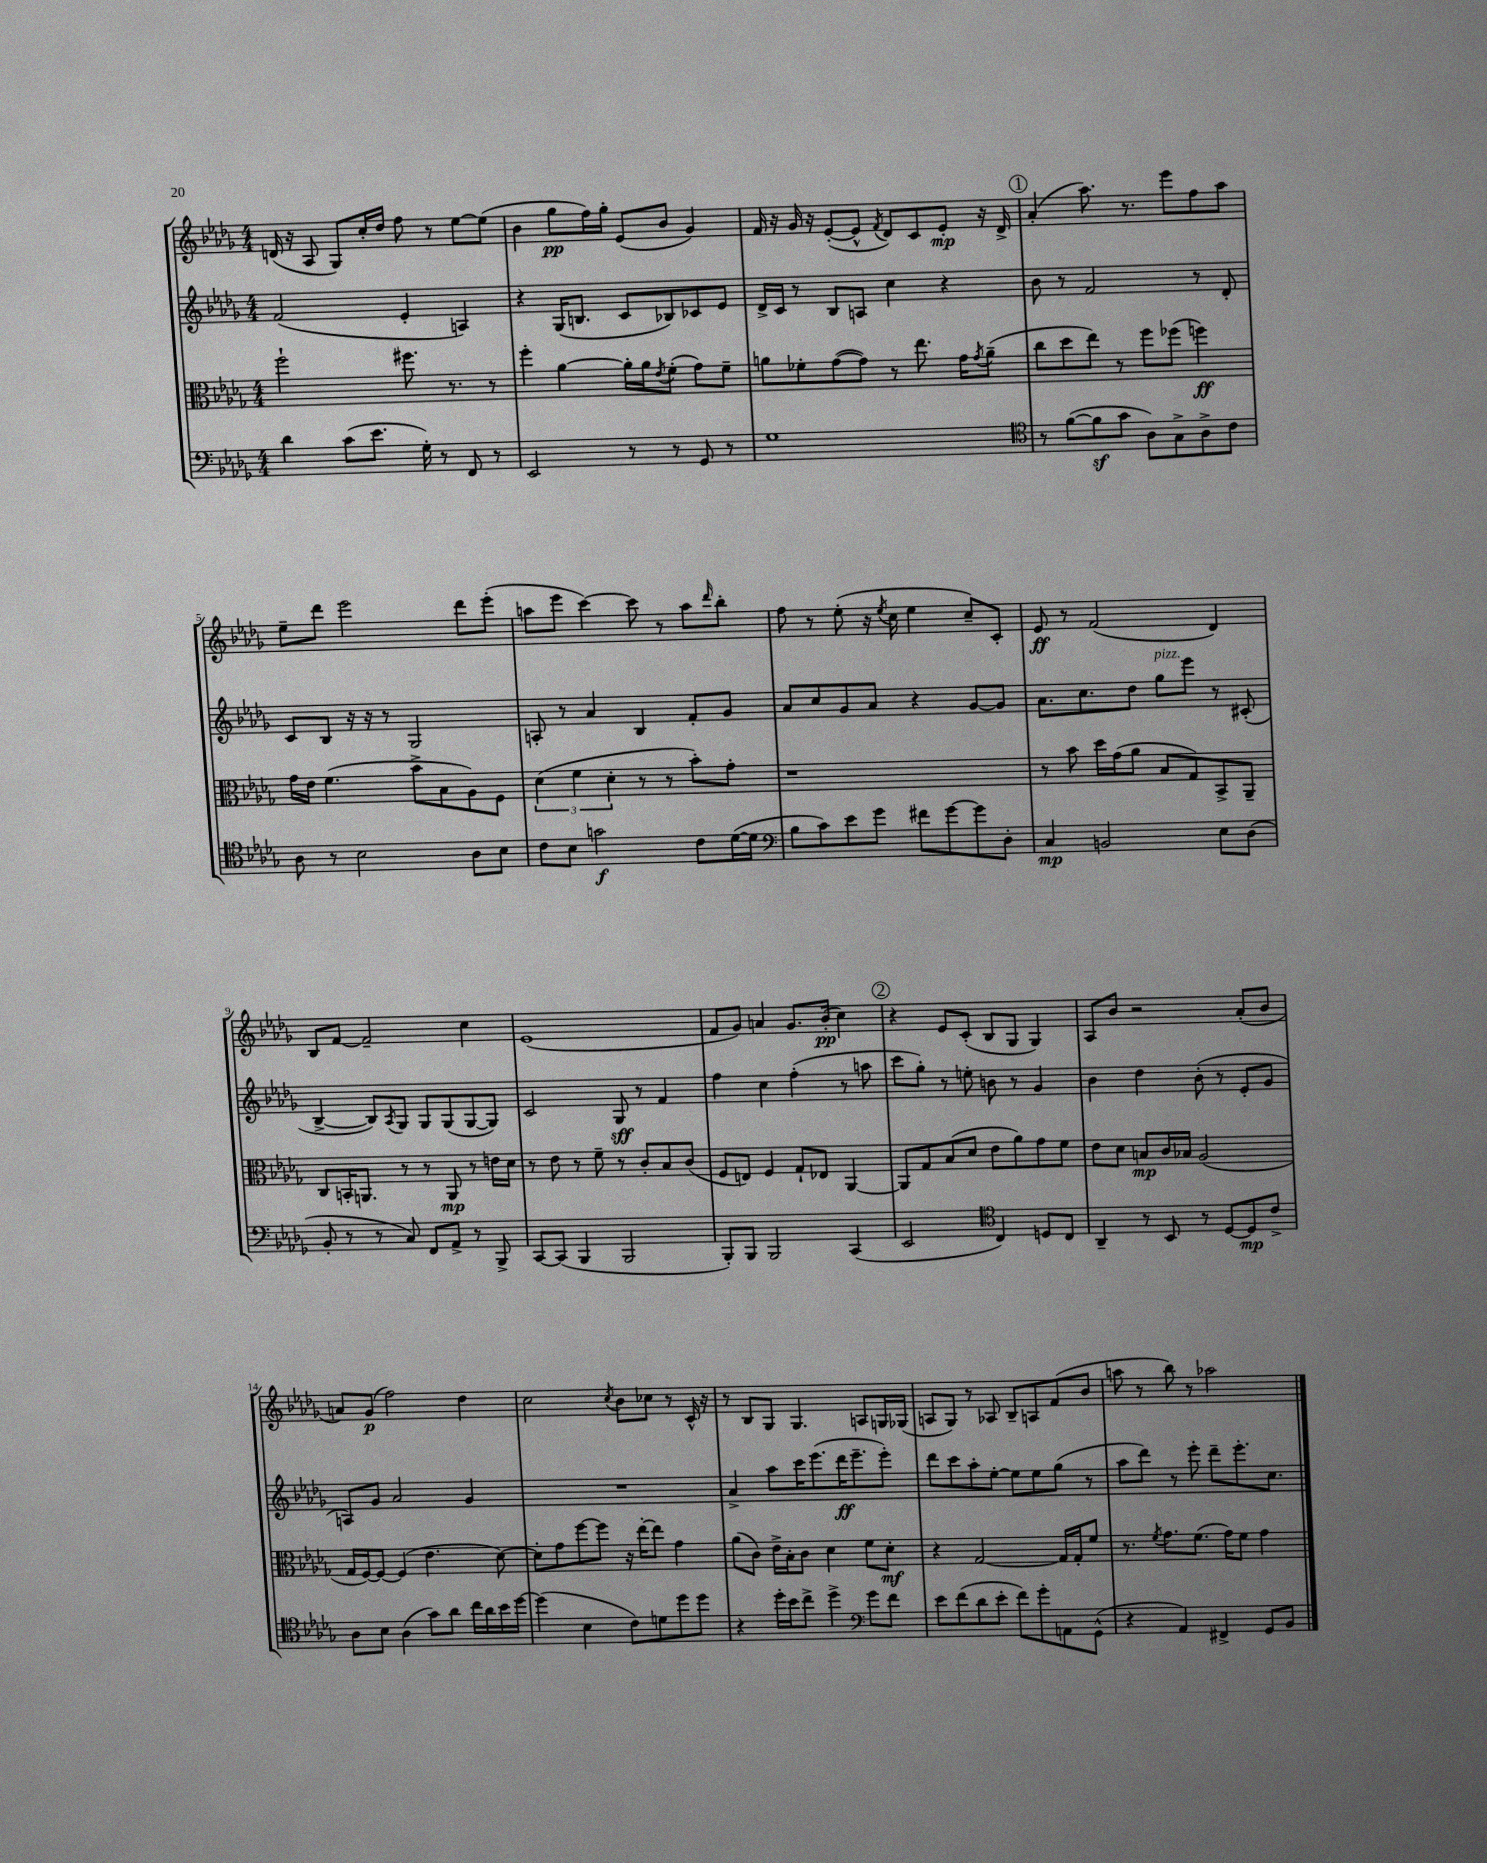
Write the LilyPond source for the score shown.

<<
\new StaffGroup <<
\new Staff = "s0" {
    \clef treble \key des \major \numericTimeSignature \time 4/4
    d'16( r16 aes8 ges8) c''16-. des''16 f''8 r8 ees''8~ ees''8( |
    bes'4 ges''8\pp f''16) ges''16-. ees'8( bes'8 ges'4) |
    f'16 r16 ges'16 r16 ees'8~-.( ees'8-^ \acciaccatura { f'8 } des'8) c'8 ees'8-.\mp r16 des'16-> |
    \mark \markup { \circle "1" } aes'4-.( aes''8.) r8. ees'''8 f''8 aes''8 |
    ees''8-- des'''8 ees'''2 des'''8 ees'''8-.( |
    a''8 ees'''8 c'''4~) c'''8 r8 a''8 \grace { des'''16 } bes''8-. |
    f''8 r8 ees''8-.( r16 \acciaccatura { ees''8 } c''16 ees''4 c''8--) c'8-. |
    ees'8\ff r8 f'2( des'4) |
    bes8 f'8~ f'2-- c''4 |
    ees'1( |
    f'8 ges'8) a'4 ges'8. bes'16-.\pp( c''4) |
    \mark \markup { \circle "2" } r4 ees'8 c'8-.( bes8 ges8 ges4) |
    aes8 bes'8 r2 aes'8-.( bes'8 |
    a'8) ges'8\p( f''2) des''4 |
    c''2 \acciaccatura { c''8 } bes'8 ces''8 r8 c'16-^ r16 |
    r8 bes8 ges8 ges4. a8 g16 ges16( |
    a8 ges8) r8 aes8 bes8-- a8 f'8( bes'8 |
    a''8 r8 bes''8) r8 aes''2 \bar "|." |
}
\new Staff = "s1" {
    \clef treble \key des \major \numericTimeSignature \time 4/4
    f'2( ees'4-. a4) |
    r4 ges16( b8. c'8 bes8) ces'8 ees'8 |
    des'16-> c'16 r8 bes8 a8 c''4 r4 |
    \mark \markup { \circle "1" } bes'8 r8 f'2 r8 des'8-. |
    c'8 bes8 r16 r16 r8 ges2 |
    a8-. r8 aes'4 bes4 f'8-. ges'8 |
    aes'8 c''8 ges'8 aes'8 r4 ges'8~ ges'8 |
    aes'8. c''8. des''8 ges''8^\markup { \italic "pizz." } ees'''8 r8 cis'8-.( |
    bes4~-> bes8) \acciaccatura { aes8 } ges8 ges8 ges8( ges8~ ges8) |
    c'2 ges8\sff r8 f'4 |
    f''4 c''4 f''4-.( r8 a''8 |
    \mark \markup { \circle "2" } c'''8 ges''8-.) r8 e''8-. b'8 r8 ges'4 |
    bes'4 des''4 bes'8-.( r8 ees'8-. ges'8 |
    a8) ges'8 aes'2 ges'4 |
    R1 |
    aes'4-> aes''8 c'''16 ees'''8.( des'''16\ff ees'''8.-- ees'''8-.) |
    des'''8 c'''8 aes''8-. ees''8~-. ees''8 ees''8 ges''8( r8 |
    aes''8 des'''8) r8 ees'''8-. des'''8-- ees'''8.-. c''8. \bar "|." |
}
\new Staff = "s2" {
    \clef alto \key des \major \numericTimeSignature \time 4/4
    f''2-! fis''8. r8. r8 |
    f''4-. aes'4~ aes'16-. aes'16 \acciaccatura { ees'8 } f'8-.( ges'8) f'8-- |
    a'8 fes'8-. ges'8~( ges'8) r8 ees''8. ges'16 \acciaccatura { ges'8 } a'8--( |
    \mark \markup { \circle "1" } c''8 des''8 ees''8) r8 f''8 fes''8( f''4\ff) |
    ges'16 ees'16 f'4.( bes'8-> bes8 aes8) f8 |
    \tuplet 3/2 { des'4( f'4 des'4-. } r8 r8 bes'8-.) ges'8-. |
    r1 |
    r8 bes'8 des''16 ges'16( aes'8 bes8 ges8) bes,8-> aes,8-- |
    c8 b,16-. a,8. r8 r8 a,8\mp r8 e'16 des'16 |
    r8 ees'8 r8 f'8-- r8 c'8-. bes8 c'8( |
    f8 e8) f4 ges8-! ees8 aes,4~ |
    \mark \markup { \circle "2" } aes,8 ges8 bes8( des'8 ees'8 aes'8) ges'8 f'8 |
    ees'8 des'8 b8\mp c'16 bes16 aes2( |
    ges16 f16~) f8~ f4( ees'4. des'8~) |
    des'8-. ges'8 f''8~ f''8 r16 ees''16~-. ees''8 ges'4 |
    aes'8( c'8) ees'16-> bes16-. c'8 des'4 f'8 des'8-.\mf |
    r4 ges2~ ges16 ges16-. f'8 |
    r8. \acciaccatura { f'8 } ges'8. f'8.( ges'16) f'8 ges'4 \bar "|." |
}
\new Staff = "s3" {
    \clef bass \key des \major \numericTimeSignature \time 4/4
    des'4 c'8( ees'8. ges16-.) r8 f,8 r8 |
    ees,2 r8 r8 ges,8 r8 |
    ges1 |
    \mark \markup { \circle "1" } \clef tenor r8 f'8~( f'8\sf ges'8 aes8) ges8-> aes8-> c'8 |
    aes8 r8 bes2 aes8 bes8 |
    c'8 bes8 g'2\f c'8 des'16~( des'16 |
    \clef bass bes8 c'8) ees'8 ges'8 fis'8 ges'8~ ges'8 des8-. |
    c4\mp b,2 ees8 des8( |
    bes,8-. r8 r8 c8) f,8 aes,8-> r8 bes,,8-> |
    c,8~ c,8( bes,,4 bes,,2 |
    bes,,8-.) bes,,8 bes,,2 c,4( |
    \mark \markup { \circle "2" } ees,2 \clef tenor c4) d8 c8 |
    aes,4-- r8 bes,8 r8 des8~ des8\mp c'8-> |
    aes8 bes8 aes4( ges'8) aes'8 c''16 aes'16 bes'16 des''16~ |
    des''4( bes4 c'8) d'8 des''8 des''8 |
    r4 des''16-. bes'16 c''8-> des''4-> \clef bass ges'8 f'8 |
    ees'8 f'8( des'8 ees'8-. f'8) ges'8-. a,8 ges,8-^( |
    r4 aes,4) fis,4-> ges,8 bes,8 \bar "|." |
}
>>
>>
